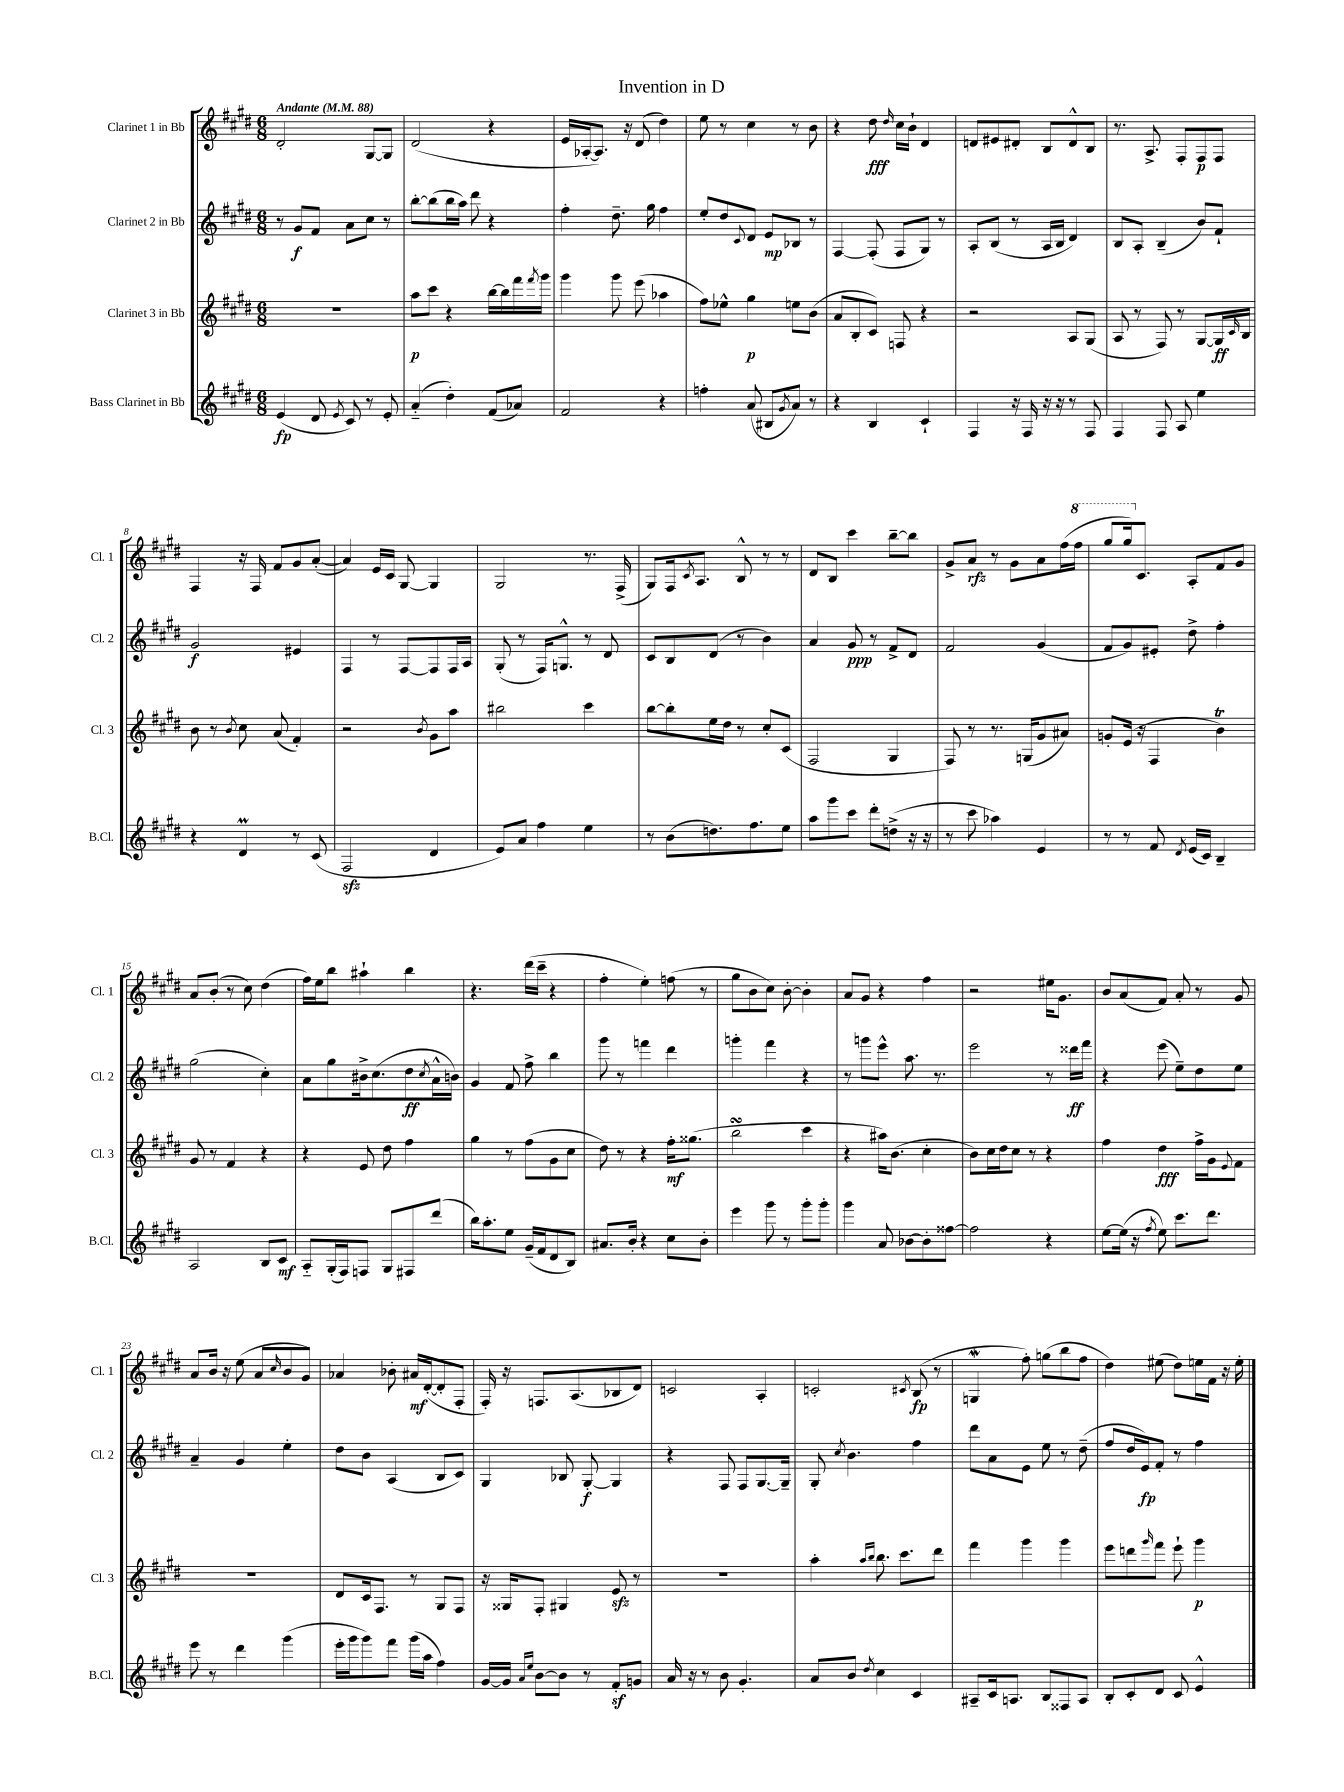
\header { title = "Invention in D" }
<<
\new StaffGroup <<
\new Staff = "s0" \with { instrumentName = "Clarinet 1 in Bb" shortInstrumentName = "Cl. 1" } {
    \clef treble \key e \major \numericTimeSignature \time 6/8 \tempo "Andante" 4 = 88
    dis'2-. gis8~ gis8 |
    dis'2( r4 |
    e'16 aes16~-. aes8.) r16 dis'8( dis''4) |
    e''8 r8 cis''4 r8 b'8 |
    r4 dis''8\fff \grace { dis''16 } cis''16 b'16-! dis'4 |
    d'8 eis'8 dis'8-. b8 dis'8-^ b8 |
    r8. a8.-> fis8-. fis8\p fis8 |
    fis4 r16 fis16 fis'8 gis'8 a'8~-.( |
    a'4) e'16 cis'16 gis8~ gis4 |
    gis2 r8. fis16->( |
    gis8) fis16 \acciaccatura { cis'8 } a8. b8-^ r8 r8 |
    dis'8 b8 cis'''4 b''8~-- b''8 |
    gis'8-> a'8\rfz r8 gis'8 a'8 fis''16( \ottava #1 fis'''16 |
    gis'''8 gis'''16) \ottava #0 cis'8. a8-. fis'8 gis'8 |
    a'8 b'8-.( r8 cis''8) dis''4( |
    fis''16) e''16 b''8 ais''4-! b''4 |
    r4. dis'''16( cis'''16-- r4 |
    fis''4-. e''4-.) f''8( r8 |
    gis''8 b'8 cis''8) b'8~-. b'4-. |
    a'8 gis'8 r4 fis''4 |
    r2 eis''16 gis'8. |
    b'8 a'8( fis'8) a'8-. r8 gis'8 |
    a'8 b'16 r16 e''8( a'8 \grace { cis''16 } b'8 gis'8) |
    aes'4 bes'8-. ais'16\mf dis'16~-.( dis'8-. fis8-. |
    fis16-.) r16 f8. a8.( bes8 dis'8) |
    c'2 a4-. |
    c'2-. \acciaccatura { cis'8 } b8\fp( r8 |
    g4\mordent fis''8-.) g''8( b''8 fis''8 |
    dis''4) eis''8( dis''8) e''16 fis'16 r16 e''16-. \bar "|." |
}
\new Staff = "s1" \with { instrumentName = "Clarinet 2 in Bb" shortInstrumentName = "Cl. 2" } {
    \clef treble \key e \major \numericTimeSignature \time 6/8
    r8 gis'8\f fis'8 a'8 cis''8 r8 |
    b''8~-. b''8( b''16 a''16) dis'''8 r4 |
    fis''4-. dis''8.-- gis''16 fis''4 |
    e''8-. dis''8 \appoggiatura { cis'8 } dis'8 e'8\mp bes8 r8 |
    fis4~ fis8-.( fis8 gis8) r8 |
    a8-. b8( r8 a16 b16 dis'4) |
    b8 a8-. b4--( b'8) fis'8-! |
    gis'2\f eis'4 |
    fis4 r8 fis8~ fis8 fis16 a16 |
    gis8-.( r8 fis16) g8.-^ r8 dis'8 |
    cis'8 b8 dis'8( r8 b'4) |
    a'4 gis'8\ppp r8 fis'8-> dis'8 |
    fis'2 gis'4( |
    fis'8 gis'8) eis'8-. dis''8-> fis''4-. |
    gis''2( cis''4-.) |
    a'8 gis''8 bis'16-> cis''8.( dis''8\ff \acciaccatura { cis''8 } a'16-^ b'16) |
    gis'4 fis'8 fis''8-> b''4 |
    gis'''8 r8 f'''4 dis'''4 |
    g'''4-. fis'''4 r4 |
    r8 g'''8 e'''8-^ a''8. r8. |
    e'''2 r8 disis'''16\ff fis'''16 |
    r4 e'''8( e''8--) dis''8 e''8 |
    a'4-- gis'4 e''4-. |
    dis''8 b'8 a4( b8 cis'8) |
    gis4 bes8 gis8~-.\f gis4 |
    r4 fis8 fis8 gis8.~ gis16-- |
    gis8-. \acciaccatura { cis''8 } b'4. fis''4 |
    dis'''8 a'8 e'8 e''8 r8 dis''8--( |
    fis''8 dis''16 e'16\fp) fis'8-. r8 fis''4 \bar "|." |
}
\new Staff = "s2" \with { instrumentName = "Clarinet 3 in Bb" shortInstrumentName = "Cl. 3" } {
    \clef treble \key e \major \numericTimeSignature \time 6/8
    R2. |
    a''8\p cis'''8 r4 b''16~ b''16 fis'''16 \acciaccatura { fis'''8 } gis'''16 |
    gis'''4 gis'''8 e'''8( aes''4 |
    fis''8) ees''8-^ gis''4\p e''8 b'8( |
    a'8 b8-. cis'8) f8 r4 |
    r2 a8 gis8( |
    a8 r8 fis8) r8 gis8~ gis16\ff \grace { cis'16 } b16 |
    b'8 r8 \acciaccatura { b'8 } cis''8 a'8( fis'4-.) |
    r2 \acciaccatura { b'8 } gis'8 a''8 |
    bis''2 cis'''4 |
    b''8~ b''8-. e''16 dis''16 r8 cis''8-. cis'8( |
    fis2 gis4 |
    fis8) r8 r8. g16( gis'8 ais'8) |
    g'8-. e'16( r16 fis4 b'4\trill) |
    gis'8 r8 fis'4 r4 |
    r4 e'8 dis''8 fis''4 |
    gis''4 r8 fis''8( gis'8 cis''8 |
    dis''8) r8 r4 fis''16-.\mf gisis''8.( |
    b''2\turn cis'''4 |
    r4 ais''16) b'8.( cis''4-. |
    b'8) cis''16 dis''16 cis''8 r8 r4 |
    fis''4 dis''4\fff fis''16-> gis'16 \appoggiatura { e'8 } fis'8 |
    R2. |
    dis'8 cis'16 fis8. r8 gis8 fis8 |
    r16 gisis16 fis8-. gis4 e'8\sfz r8 |
    R2. |
    a''4-. \grace { a''16 b''16 } b''8. cis'''8. dis'''8 |
    fis'''4 gis'''4 gis'''4 |
    e'''8 d'''8 \grace { gis'''16 } fis'''8 e'''8-! gis'''4\p \bar "|." |
}
\new Staff = "s3" \with { instrumentName = "Bass Clarinet in Bb" shortInstrumentName = "B.Cl." } {
    \clef treble \key e \major \numericTimeSignature \time 6/8
    e'4\fp( dis'8 \acciaccatura { e'8 } cis'8) r8 e'8-. |
    a'4-_( dis''4-.) fis'8( aes'8) |
    fis'2 r4 |
    f''4-. a'8( bis8 \acciaccatura { gis'8 } a'8) r8 |
    r4 b4 cis'4-! |
    fis4 r16 fis16 r16 r16 r8 fis8 |
    fis4 fis8 a8 e''4 |
    r4 dis'4\prall r8 cis'8( |
    fis2\sfz dis'4 |
    e'8) a'8 fis''4 e''4 |
    r8 b'8( d''8.) fis''8. e''8 |
    a''8 gis'''8 cis'''8 dis'''8-. d''8->( r16 r16 |
    r8 cis'''8 aes''4) e'4 |
    r8 r8 fis'8 \acciaccatura { dis'8 } e'16( cis'16) b4-- |
    a2 b8 cis'8\mf |
    a8-_ gis16-.( fis16) f8 gis8 fis8 dis'''8( |
    b''16) a''8.-. e''8 gis'16--( fis'16 dis'8 b8) |
    ais'8. b'16-. r4 cis''8 b'8-. |
    e'''4 gis'''8 r8 gis'''8-. gis'''8-. |
    gis'''4 a'8 bes'8~ bes'8-. fisis''8~ |
    fisis''2 r4 |
    e''8~ e''16( r16 \acciaccatura { fis''8 } e''8) cis'''8. dis'''8. |
    e'''8 r8 dis'''4 gis'''4( |
    e'''16-. gis'''16 gis'''8) fis'''8 gis'''16( a''16 fis''4) |
    gis'16~ gis'16 \grace { a'16 e''16 } b'8~ b'8 r8 fis'8-.\sf g'8 |
    a'16 r16 r8 b'8 gis'4.-. |
    a'8 b'8 \acciaccatura { dis''8 } cis''4 cis'4 |
    ais8-- cis'16 a8. b8 fisis8 a8 |
    b8-. cis'8-. dis'8 cis'8 e'4-^ \bar "|." |
}
>>
>>
